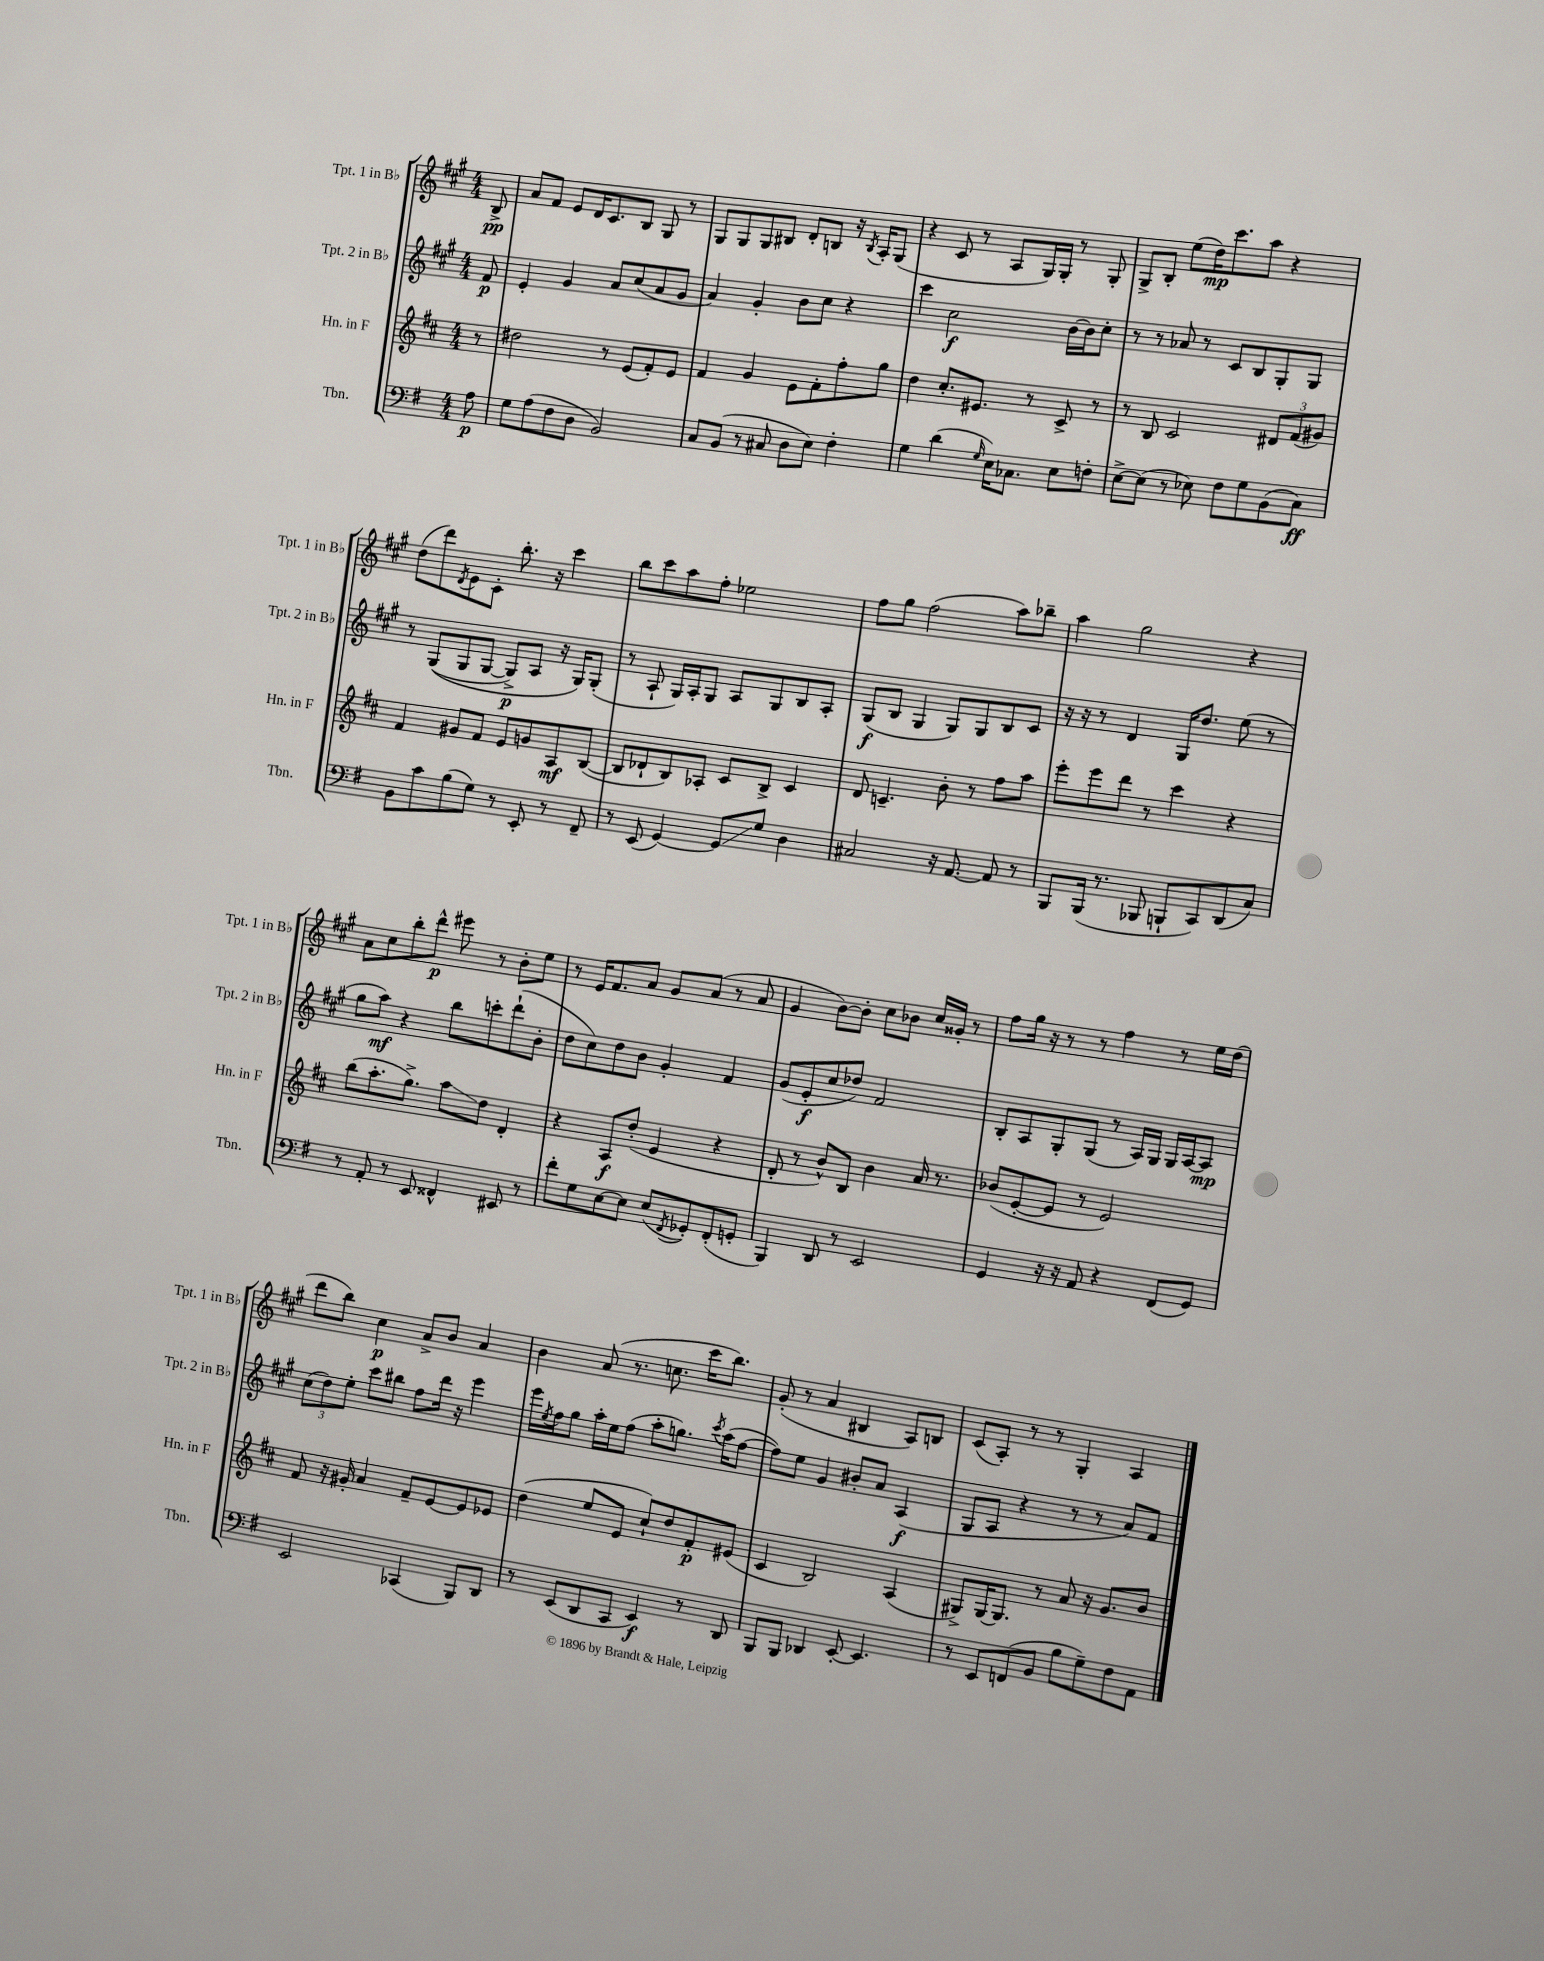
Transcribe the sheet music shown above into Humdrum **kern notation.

**kern	**kern	**kern	**kern
*staff4	*staff3	*staff2	*staff1
*clefF4	*clefG2	*clefG2	*clefG2
*k[f#]	*k[f#c#]	*k[f#c#g#]	*k[f#c#g#]
*M4/4	*M4/4	*M4/4	*M4/4
8A	8r	8f#	8B^
=	=	=	=
8G	2dd#	4e'	8a
(8A	.	.	8f#
8F#	.	4g#	8e
8D	.	.	16d
.	.	.	8.c#
2BB)	8r	8a	.
.	(8e	(8cc#	8B
.	8f#')	8a	8G#
.	8e	8g#	8r
=	=	=	=
8C	4f#	4a)	8G#
(8BB	.	.	8G#
8r	4g	4g#'	8G#
8C#	.	.	8B#
8D	8e	8b	8d'
8E)	8f#'	8cc#	8B
4F#'	8ff#'	4r	16r
.	.	.	8qB
.	.	.	16A'
.	8gg	.	(8G#
=	=	=	=
4G	4dd	4ccc#	4r
(4d	8.cc#'	2cc#	8c#
.	.	.	8r
.	8.e#	.	.
16qqG	.	.	.
16E)	.	.	8A
8.C-	.	.	.
.	8r	.	16G#)
.	.	.	16G#'
8E	8c#^	[16b	8r
.	.	16b]	.
8F'	8r	8cc#'	8G#'
=	=	=	=
[8E^	8r	8r	8G#^
(8E]	8B	8r	8B'
8r	2c#	8a-	(8ee
8E-)	.	8r	16dd)
.	.	.	8.ccc#
8F#	.	8c#	.
8G	.	8B	8aa
(8BB	12d#	8G#'	4r
.	(12f#	.	.
8C)	.	8G#	.
.	12g#)	.	.
=	=	=	=
8BB	4f#	8r	(8dd
8c	.	&((8G#	8ddd)
.	.	.	8qd
(8B	8g#	8G#	8e
8G)	8f#	[8G#	8c#'
8r	8e	8G#^])	8.bb'
8EE'	8g	8A	.
.	.	.	16r
8r	8A	16r	4ccc#
.	.	16G#&)	.
8FF#~	([8B	(8G#'	.
=	=	=	=
8r	8B]	8r	8bb
(8EE	8d-`	8A`	8ccc#
[4GG)	8B)	16G#)	8aa
.	.	16A'	.
.	8A-'	8G#	8ff#'
8GG]	8c#	8A	2ee-
8G	8B^	8G#	.
4D	4c#	8B	.
.	.	8A'	.
=	=	=	=
2C#	8d	(8G#	8ff#
.	4.c~	8B	8gg#
.	.	4G#	(2ff#
16r	8b'	8G#)	.
[8.AA	.	.	.
.	8r	8G#	.
8AA]	8ff#	8B	8aa)
8r	8aa	8c#	8bb-~
=	=	=	=
8BBB	8eee'	16r	4aa
.	.	16r	.
(16BBB	8eee	8r	.
8.r	.	.	.
.	8ddd	4d	2gg#
8BBB-	8r	.	.
8BBB`	4ccc#	16G#	.
.	.	8.dd	.
8CC)	.	.	.
(8DD	4r	(8ee	4r
8C)	.	8r	.
=	=	=	=
8r	(8bb	8gg#	8a
8AA'	8.aa'	8aa)	8cc#
8r	.	4r	8bb'
.	8.gg^)	.	.
8EE	.	.	8ddd^^
4FF##^^	8aa	8bb	8eee#
.	8dd	8ccc'	8r
8EE#	4d'	(8ddd`	8b'
8r	.	8b'	8ee
=	=	=	=
8f#'	4r	8dd	8r
8G	.	8cc#)	16e
.	.	.	8.f#
[8E	8A	8dd	.
8E]	(8dd'	8b	8a
(8E	4e	4g#'	8g#
8qFF#	.	.	.
8GG-')	.	.	(8a
(8FF#'	4r	4f#	8r
8GG'	.	.	8a
=	=	=	=
4BBB)	8d'	(8g#	4g#
.	8r	8e'	.
8DD	8b^^)	8cc#	[8b)
8r	8B	8dd-)	8b']
2EE	4b	2f#	8cc#
.	.	.	8b-
.	16a	.	16cc#
.	8.r	.	16g##'
.	.	.	8r
=	=	=	=
4GG	(8b-	8B'	8ff#
.	[8e'	8A	16gg#
.	.	.	16r
16r	8e]	8G#'	8r
16r	.	.	.
8AA	8r	(8G#	8r
4r	2e)	8r	4ff#
.	.	16A)	.
.	.	16G#	.
(8FF#	.	16G#	8r
.	.	[16A	.
8GG)	.	8A]	16ee
.	.	.	(16dd
=	=	=	=
2EE	8f#	(12cc#	8ddd
.	.	12dd)	.
.	16r	.	8bb)
.	.	12ee'	.
.	16g#'	.	.
.	4a	8ccc#	4cc#
.	.	8bb#	.
(4CC-	8f#~	8ff#	8a^
.	[8e	16ddd	8b
.	.	16r	.
8BBB)	8e]	4eee	4a
8DD	8e-	.	.
=	=	=	=
8r	(4dd	16eee	4b
.	.	8qee	.
.	.	16ff#	.
(8EE	.	8gg#	.
8DD	8ee	16aa'	(8a
.	.	16ee	.
8CC	8e	(8ff#	8.r
4EE)	8cc#`)	8aa'	.
.	.	.	8.cc
.	8dd	8.gg)	.
8r	8f#'	.	16ccc#
.	.	8qccc#	.
.	.	(16aa	8.bb)
8DD	(8e#	[8ff#	.
=	=	=	=
8BBB	4c#	8ff#])	(8g#'
8BBB	.	8ee	8r
4DD-	2B)	4g#	4a
[8EE'	.	8b#'	4B#
4.EE]	.	8a	.
.	(4A	(4A	8A)
.	.	.	8B
=	=	=	=
8r	8G#^)	8G#	(8c#
8EE	[16G#	8A	8A')
.	8.G#]	.	.
(8FF	.	4r	8r
8BB	8r	.	8r
8B	8a	8r	4G#'
8G~)	16r	8r	.
.	8.g	.	.
8F#	.	8a)	4A
8AA	8b	8f#	.
==	==	==	==
*-	*-	*-	*-
